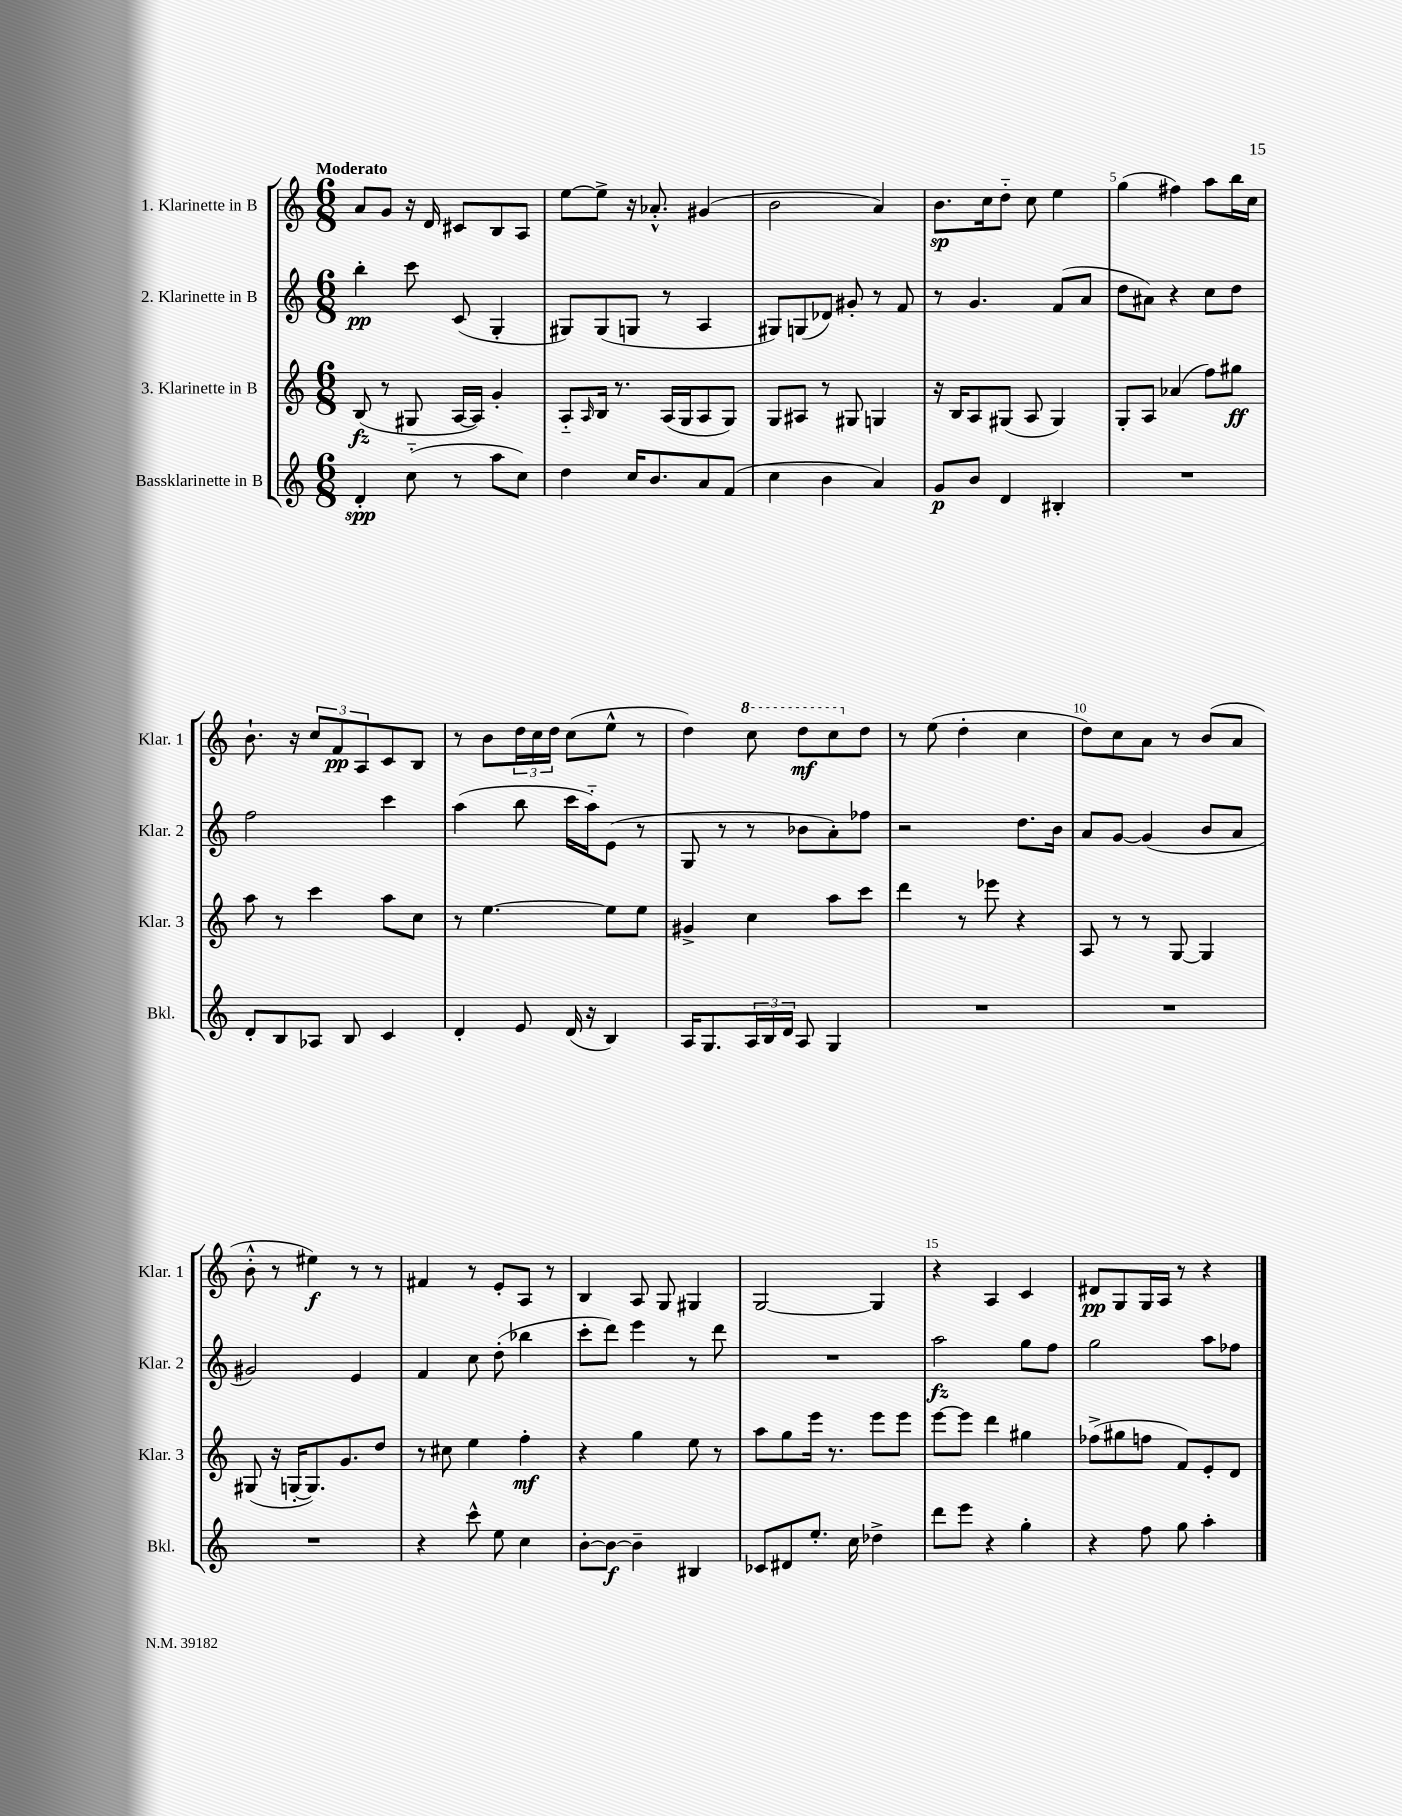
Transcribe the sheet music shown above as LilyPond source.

<<
\new StaffGroup <<
\new Staff = "s0" \with { instrumentName = "1. Klarinette in B" shortInstrumentName = "Klar. 1" } {
    \clef treble \key c \major \numericTimeSignature \time 6/8 \tempo "Moderato"
    a'8 g'8 r16 d'16 cis'8 b8 a8 |
    e''8~ e''8-> r16 aes'8.-.-^ gis'4( |
    b'2 a'4) |
    b'8.\sp c''16 d''8-_ c''8 e''4 |
    g''4( fis''4) a''8 b''16 c''16 |
    b'8.-! r16 \tuplet 3/2 { c''8 f'8\pp a8 } c'8 b8 |
    r8 b'8 \tuplet 3/2 { d''16 c''16 d''16 } c''8( e''8-^ r8 |
    d''4) \ottava #1 c'''8 d'''8\mf c'''8 \ottava #0 d''8 |
    r8 e''8( d''4-. c''4 |
    d''8) c''8 a'8 r8 b'8( a'8 |
    b'8-.-^ r8 eis''4\f) r8 r8 |
    fis'4 r8 e'8-. a8 r8 |
    b4 a8 g8 gis4 |
    g2~ g4 |
    r4 a4 c'4 |
    dis'8\pp g8 g16 a16 r8 r4 \bar "|." |
}
\new Staff = "s1" \with { instrumentName = "2. Klarinette in B" shortInstrumentName = "Klar. 2" } {
    \clef treble \key c \major \numericTimeSignature \time 6/8
    b''4-.\pp c'''8 c'8( g4-. |
    gis8) gis8( g8 r8 a4 |
    gis8) g8( des'8) gis'8-. r8 f'8 |
    r8 g'4. f'8( a'8 |
    d''8 ais'8) r4 c''8 d''8 |
    f''2 c'''4 |
    a''4( b''8 c'''16 a''16-_) e'8( r8 |
    g8 r8 r8 bes'8 a'8-.) fes''8 |
    r2 d''8. b'16 |
    a'8 g'8~ g'4( b'8 a'8 |
    gis'2) e'4 |
    f'4 c''8 d''8-.( bes''4 |
    c'''8-. d'''8) e'''4 r8 d'''8 |
    R2. |
    a''2\fz g''8 f''8 |
    g''2 a''8 fes''8 \bar "|." |
}
\new Staff = "s2" \with { instrumentName = "3. Klarinette in B" shortInstrumentName = "Klar. 3" } {
    \clef treble \key c \major \numericTimeSignature \time 6/8
    b8\fz( r8 gis8 a16~ a16) g'4-. |
    a8-_ \grace { a16 } b16 r8. a16( g16 a8 g8) |
    g8 ais8 r8 gis8 g4 |
    r16 b16 a8 gis8( a8 gis4) |
    g8-. a8 aes'4( f''8) gis''8\ff |
    a''8 r8 c'''4 a''8 c''8 |
    r8 e''4.~ e''8 e''8 |
    gis'4-> c''4 a''8 c'''8 |
    d'''4 r8 ees'''8 r4 |
    a8 r8 r8 g8~ g4 |
    gis8( r16 g16~-. g8.) g'8. d''8 |
    r8 cis''8 e''4 f''4-.\mf |
    r4 g''4 e''8 r8 |
    a''8 g''8 e'''16 r8. e'''8 e'''8 |
    e'''8~ e'''8 d'''4 gis''4 |
    fes''8->( gis''8 f''8 f'8) e'8-. d'8 \bar "|." |
}
\new Staff = "s3" \with { instrumentName = "Bassklarinette in B" shortInstrumentName = "Bkl." } {
    \clef treble \key c \major \numericTimeSignature \time 6/8
    d'4-.\spp c''8-_( r8 a''8 c''8) |
    d''4 c''16 b'8. a'8 f'8( |
    c''4 b'4 a'4) |
    g'8\p b'8 d'4 bis4-. |
    R2. |
    d'8-. b8 aes8 b8 c'4 |
    d'4-. e'8 d'16( r16 b4) |
    a16 g8. \tuplet 3/2 { a16 b16 d'16 } a8 g4 |
    R2. |
    R2. |
    R2. |
    r4 c'''8-^ e''8 c''4 |
    b'8~-. b'8~\f b'4-- bis4 |
    ces'8 dis'8 e''8.-. c''16 des''4-> |
    d'''8 e'''8 r4 g''4-. |
    r4 f''8 g''8 a''4-. \bar "|." |
}
>>
>>
\layout { \context { \Score \override BarNumber.break-visibility = ##(#f #t #t) barNumberVisibility = #(every-nth-bar-number-visible 5) } }
